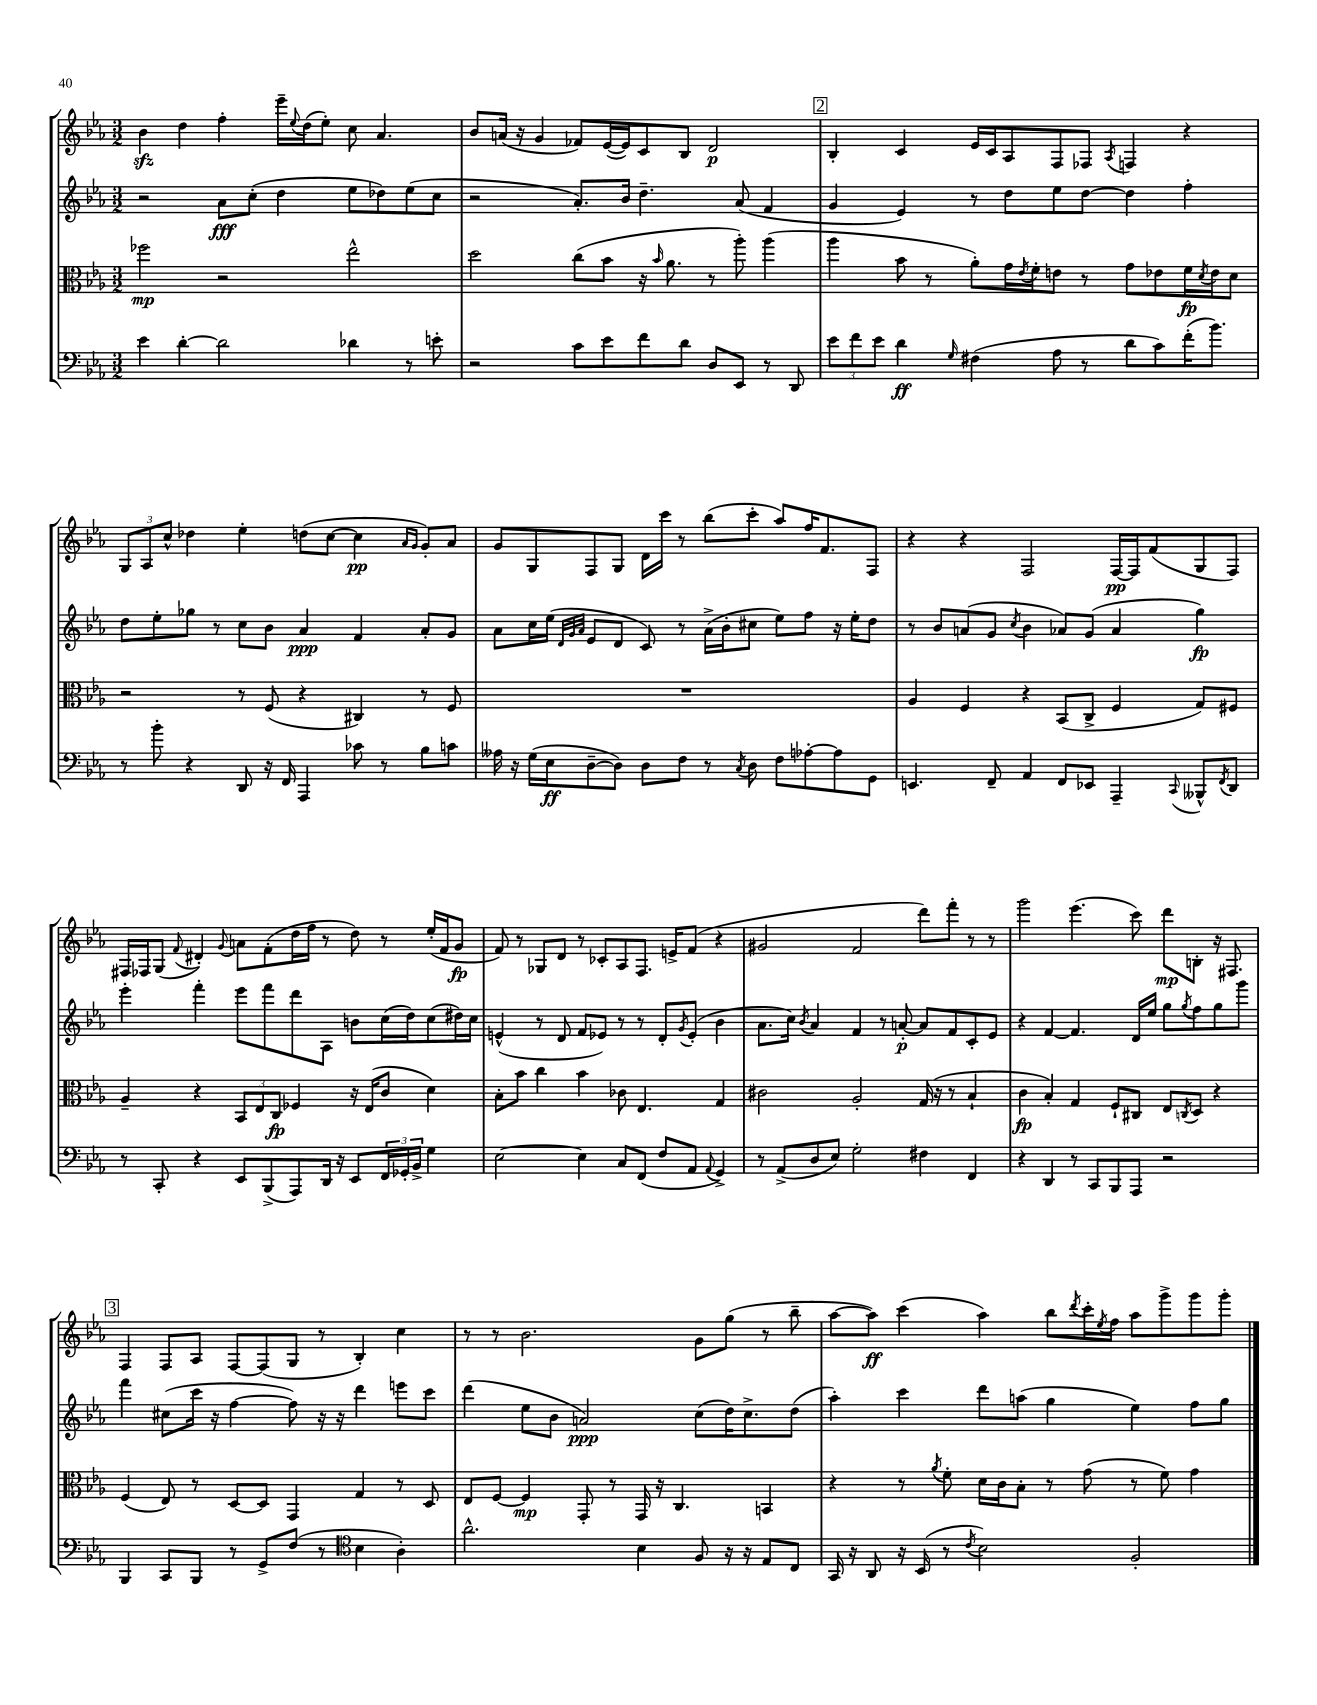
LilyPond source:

<<
\new StaffGroup <<
\new Staff = "s0" {
    \clef treble \key ees \major \numericTimeSignature \time 3/2
    bes'4\sfz d''4 f''4-. ees'''16-- \appoggiatura { ees''8 } d''16( ees''8-.) c''8 aes'4. |
    bes'8 a'16( r16 g'4 fes'8) ees'16~( ees'16) c'8 bes8 d'2\p |
    \mark \markup { \box "2" } bes4-. c'4 ees'16 c'16 aes8 f8 fes8 \acciaccatura { aes8 } f4 r4 |
    \tuplet 3/2 { g8 aes8 c''8-^ } des''4 ees''4-. d''8( c''8~ c''4\pp \grace { aes'16 g'16 } g'8-.) aes'8 |
    g'8 g8 f8 g8 d'16 c'''16 r8 bes''8( c'''8-. aes''8) f''16 f'8. f8 |
    r4 r4 f2 f16~\pp f16 f'8( g8 f8) |
    fis16 fes16 g8( \appoggiatura { f'8 } dis'4-.) \appoggiatura { g'8 } a'8 f'8-.( d''16 f''16 r8 d''8) r8 ees''16-.( f'16 g'8\fp |
    f'8) r8 ges8 d'8 r8 ces'8-. aes8 f8. e'16-> f'8( r4 |
    gis'2 f'2 d'''8) f'''8-. r8 r8 |
    g'''2 ees'''4.( c'''8) d'''8\mp b8-. r16 fis8. |
    \mark \markup { \box "3" } f4 f8 aes8 f8~ f8( g8 r8 bes4-.) c''4 |
    r8 r8 bes'2. g'8 g''8( r8 bes''8-- |
    aes''8~ aes''8\ff) c'''4( aes''4) bes''8 \acciaccatura { d'''8 } c'''16-. \acciaccatura { ees''8 } f''16 aes''8 g'''8-> g'''8 g'''8-. \bar "|." |
}
\new Staff = "s1" {
    \clef treble \key ees \major \numericTimeSignature \time 3/2
    r2 aes'8\fff c''8-.( d''4 ees''8 des''8) ees''8( c''8 |
    r2 aes'8.-.) bes'16 d''4.-- aes'8( f'4 |
    \mark \markup { \box "2" } g'4 ees'4) r8 d''8 ees''8 d''8~ d''4 f''4-. |
    d''8 ees''8-. ges''8 r8 c''8 bes'8 aes'4\ppp f'4 aes'8-. g'8 |
    aes'8 c''16 ees''16( \grace { d'32 g'32 aes'32 } ees'8 d'8 c'8) r8 aes'16->( bes'16-. cis''8 ees''8) f''8 r16 ees''16-. d''8 |
    r8 bes'8 a'8( g'8 \acciaccatura { c''8 } bes'4 aes'8) g'8( aes'4 g''4\fp) |
    ees'''4-. f'''4-. ees'''8 f'''8 d'''8 aes8 b'8 c''16( d''16) c''8( dis''16) c''16 |
    e'4-^( r8 d'8 f'8 ees'8) r8 r8 d'8-. \acciaccatura { g'8 } ees'8-.( bes'4 |
    aes'8. c''16) \acciaccatura { bes'8 } aes'4 f'4 r8 a'8~-.\p a'8 f'8 c'8-. ees'8 |
    r4 f'4~ f'4. d'16 ees''16 g''8 \acciaccatura { g''8 } f''8 g''8 g'''8 |
    \mark \markup { \box "3" } f'''4 cis''8( c'''16 r16 f''4~ f''8) r16 r16 d'''4 e'''8 c'''8 |
    d'''4( ees''8 bes'8 a'2\ppp) c''8( d''16) c''8.-> d''8( |
    aes''4-.) c'''4 d'''8 a''8( g''4 ees''4) f''8 g''8 \bar "|." |
}
\new Staff = "s2" {
    \clef alto \key ees \major \numericTimeSignature \time 3/2
    fes''2\mp r2 ees''2-^ |
    d''2 c''8( bes'8 r16 \grace { bes'16 } aes'8. r8 aes''8-.) aes''4( |
    \mark \markup { \box "2" } aes''4 bes'8 r8 aes'8-.) g'16 \acciaccatura { ees'8 } f'16-. e'8 r8 g'8 ees'8 f'16\fp \acciaccatura { d'8 } ees'16 d'8 |
    r2 r8 f8( r4 cis4) r8 f8 |
    R1. |
    aes4 f4 r4 bes,8( c8-> f4 g8) fis8 |
    aes4-- r4 \tuplet 3/2 { bes,8 ees8 c8\fp } fes4 r16 ees16( c'8 d'4) |
    bes8-. bes'8 c''4 bes'4 ces'8 ees4. g4 |
    cis'2 aes2-. g16( r16 r8 bes4-! |
    c'4\fp bes4-.) g4 f8-! cis8 ees8 \acciaccatura { c8 } d8 r4 |
    \mark \markup { \box "3" } f4( ees8) r8 d8~ d8 g,4 g4 r8 d8 |
    ees8 f8~ f4\mp g,8-. r8 g,16 r16 c4. b,4 |
    r4 r8 \acciaccatura { aes'8 } f'8-. d'16 c'16 bes8-. r8 g'8( r8 f'8) g'4 \bar "|." |
}
\new Staff = "s3" {
    \clef bass \key ees \major \numericTimeSignature \time 3/2
    ees'4 d'4~-. d'2 des'4 r8 e'8-. |
    r2 c'8 ees'8 f'8 d'8 d8 ees,8 r8 d,8 |
    \mark \markup { \box "2" } \tuplet 3/2 { ees'8 f'8 ees'8 } d'4\ff \grace { g16 } fis4( aes8 r8 d'8 c'8) f'16-.( bes'8.) |
    r8 bes'8-. r4 d,8 r16 f,16 aes,,4 ces'8 r8 bes8 c'8 |
    aeses16 r16 g16( ees16\ff d8~-- d8) d8 f8 r8 \acciaccatura { c8 } d8 f8 aes8~-. aes8 g,8 |
    e,4. f,8-- aes,4 f,8 ees,8 aes,,4-- \appoggiatura { c,8 } beses,,8-^ \acciaccatura { f,8 } d,8 |
    r8 c,8-. r4 ees,8 bes,,8->( aes,,8) d,16 r16 ees,8 \tuplet 3/2 { f,16 ges,16-. bes,16-> } g4 |
    ees2~ ees4 c8 f,8( f8 aes,8 \appoggiatura { aes,8 } g,4->) |
    r8 aes,8->( d8 ees8) g2-. fis4 f,4 |
    r4 d,4 r8 c,8 bes,,8 aes,,8 r2 |
    \mark \markup { \box "3" } bes,,4 c,8 bes,,8 r8 g,8-> f8( r8 \clef tenor bes4 aes4-.) |
    aes'2.-^ bes4 f8 r16 r16 ees8 c8 |
    g,16 r16 aes,8 r16 bes,16( r8 \acciaccatura { c'8 } bes2) f2-. \bar "|." |
}
>>
>>
\layout { \context { \Score \remove "Bar_number_engraver" } }
